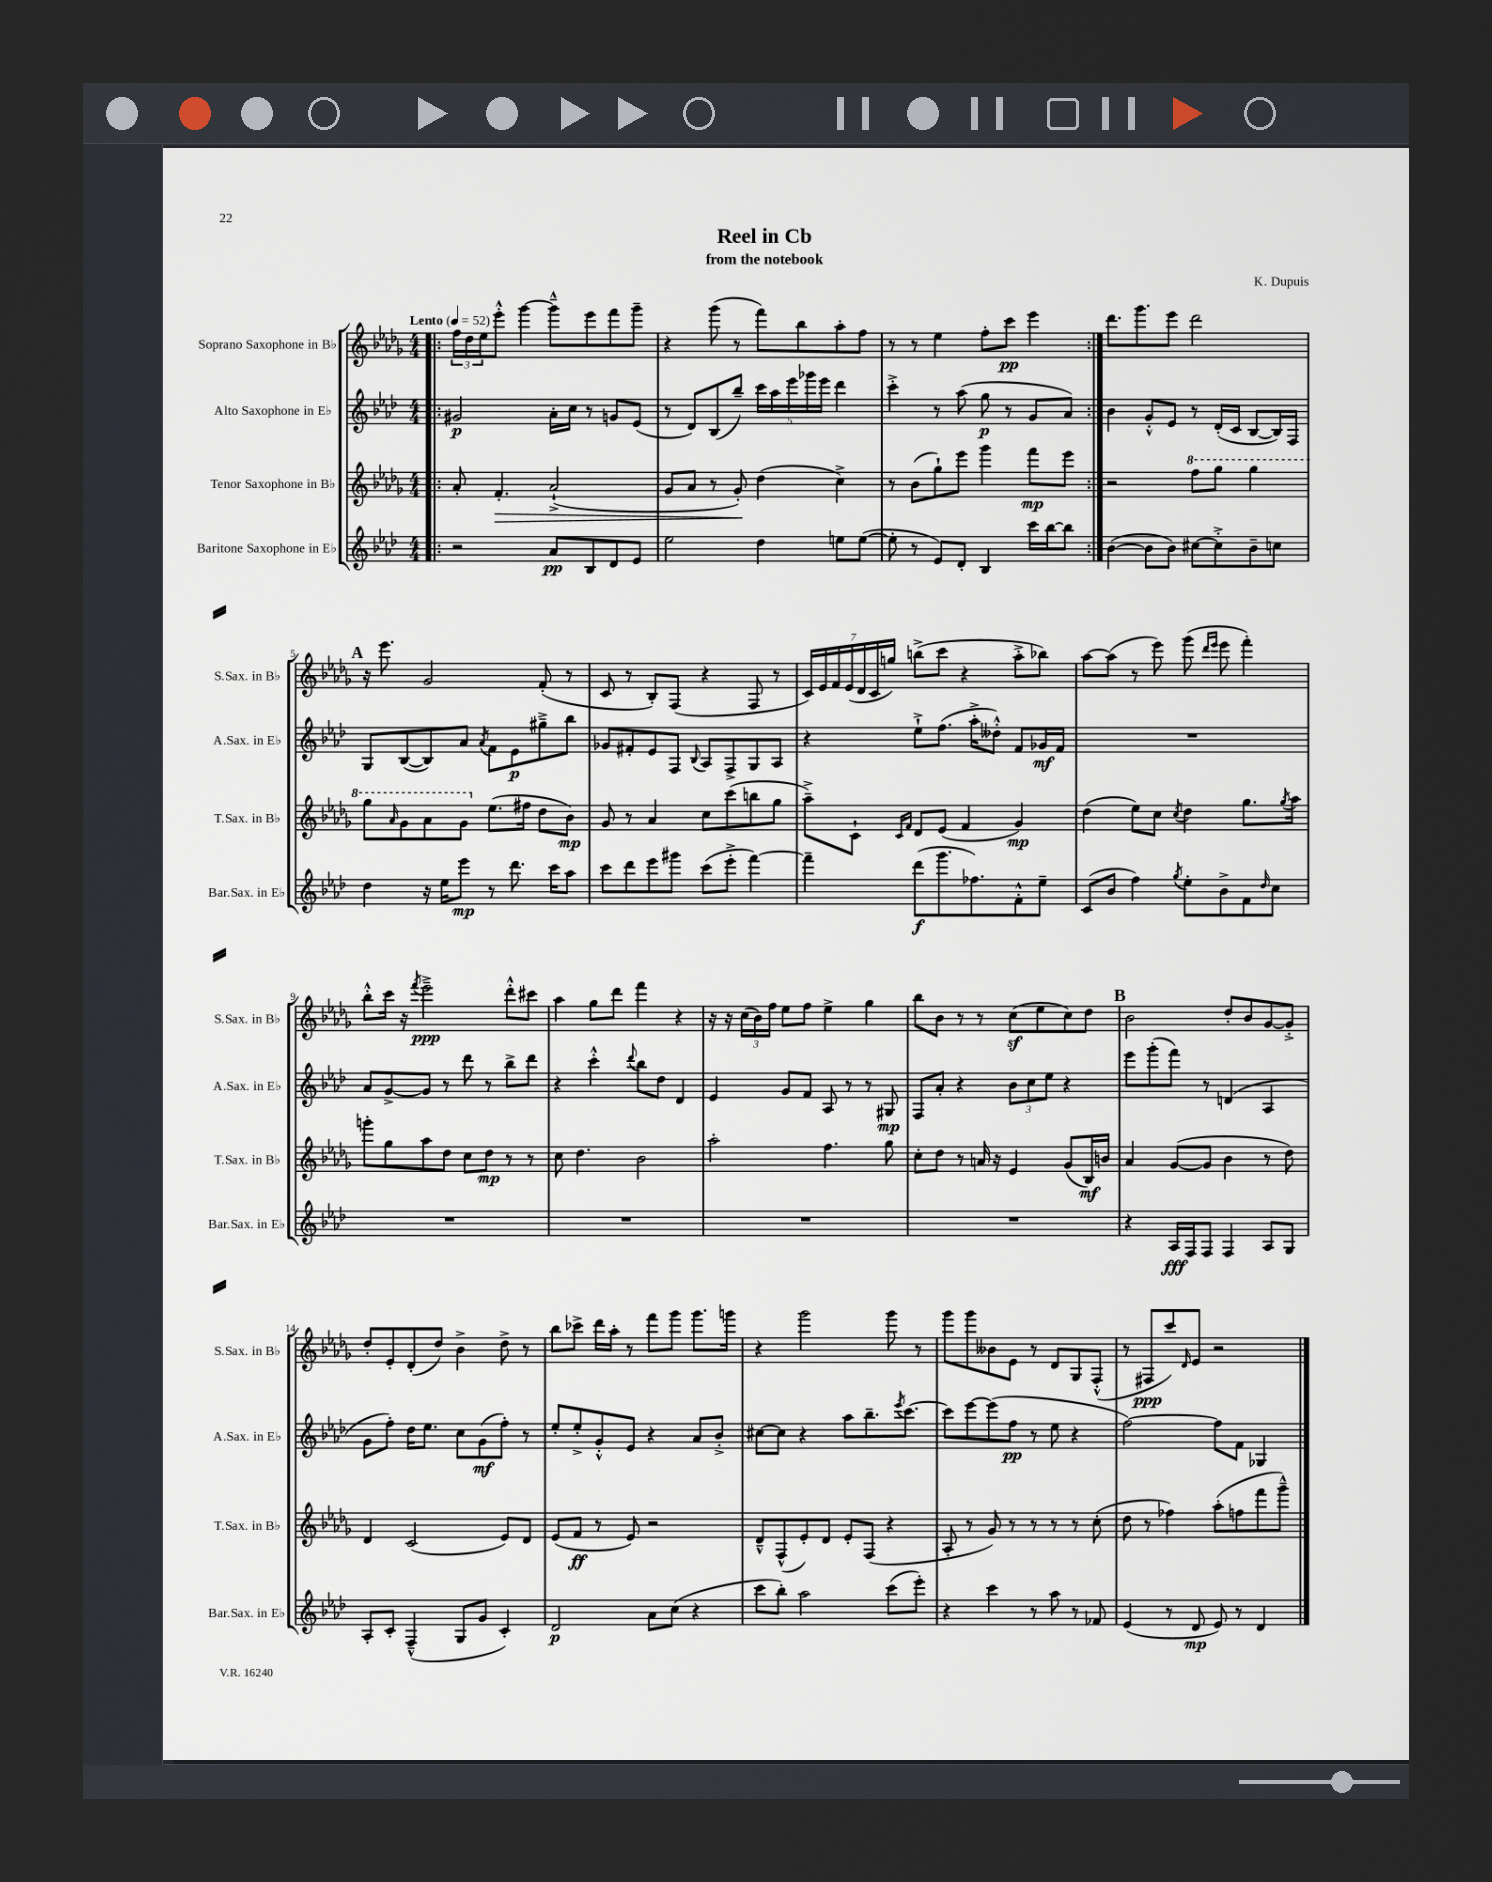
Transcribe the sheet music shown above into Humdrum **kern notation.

**kern	**dynam	**kern	**dynam	**kern	**dynam	**kern	**dynam
*part4	*part4	*part3	*part3	*part2	*part2	*part1	*part1
*staff4	*staff4	*staff3	*staff3	*staff2	*staff2	*staff1	*staff1
*I"Baritone Saxophone in E♭	*	*I"Tenor Saxophone in B♭	*	*I"Alto Saxophone in E♭	*	*I"Soprano Saxophone in B♭	*
*I'Bar.Sax. in E♭	*	*I'T.Sax. in B♭	*	*I'A.Sax. in E♭	*	*I'S.Sax. in B♭	*
*clefG2	*	*clefG2	*	*clefG2	*	*clefG2	*
*k[b-e-a-d-]	*	*k[b-e-a-d-g-]	*	*k[b-e-a-d-]	*	*k[b-e-a-d-g-]	*
*M4/4	*	*M4/4	*	*M4/4	*	*M4/4	*
*MM52	*	*MM52	*	*MM52	*	*MM52	*
=1!|:	=1!|:	=1!|:	=1!|:	=1!|:	=1!|:	=1!|:	=1!|:
!	!	!	!	!	!	!LO:TX:a:B:t=Lento	!
2r	.	8a-'/	.	2g#X/	p	24ff\LL	.
.	.	.	.	.	.	24dd-\	.
.	.	.	.	.	.	24ee-\J	.
!	!	!	!LO:HP:b	!	!	!	!
.	.	4.f'/	>	.	.	8eee-'^^\J	.
.	.	.	.	.	.	[4ggg-\	.
8a-/L	pp	(2a-`^/	.	16a-'\LL	.	8ggg-~^^\L]	.
.	.	.	.	16cc\JJ	.	.	.
8B-/	.	.	.	8r	.	8eee-\	.
8d-/	.	.	.	8gn/L	.	8fff\	.
8e-/J	.	.	.	(8e-/J	.	8ggg-~\J	.
=2	=2	=2	=2	=2	=2	=2	=2
2ee-\	.	8g-/L	.	8r	.	4r	.
.	.	8a-/J	.	8d-/L)	.	.	.
.	.	8r	.	(8B-/	.	(8ggg-\	.
.	.	8g-'/)	.	8bb-~/J)	.	8r	.
4dd-\	.	(4dd-\	]	20ccc\LL	.	8fff\L)	.
.	.	.	.	20aa-\	.	.	.
.	.	.	.	20eee-\	.	.	.
.	.	.	.	.	.	8bb-\	.
.	.	.	.	20ggg-X\	.	.	.
.	.	.	.	20eee-\JJ	.	.	.
8een\L	.	4cc^\)	.	4ddd-\	.	8aa-'\	.
([8ee\J	.	.	.	.	.	8ff\J	.
=3	=3	=3	=3	=3	=3	=3	=3
8ee'\]	.	8r	.	4ccc'^\	.	8r	.
8r	.	(8b-\L	.	.	.	8r	.
8e-/L)	.	8gg-`\)	.	8r	.	4ee-\	.
8d-'/J	.	8eee-\J	.	(8aa-\	.	.	.
4B-/	.	4ggg-\	.	8gg\	p	8ff'\L	.
.	.	.	.	8r	.	8ccc\J	pp
16ccc\LL	.	8fff\L	mp	8g/L	.	4eee-\	.
[16bb-\J	.	.	.	.	.	.	.
8bb-\J]	.	8eee-\J	.	8a-/J)	.	.	.
=4:|!	=4:|!	=4:|!	=4:|!	=4:|!	=4:|!	=4:|!	=4:|!
([4b-\	.	2r	.	4b-\	.	8.ddd-\L	.
.	.	.	.	.	.	8.ggg-\	.
8b-\L]	.	.	.	8g'^^/L	.	.	.
8b-\J)	.	.	.	8e-/J	.	8eee-\J	.
*	*	*8va	*	*	*	*	*
[8cc#X\L	.	8fff\L	.	8r	.	2ddd-\	.
8cc#'^\]	.	8ggg-\J	.	(16d-'/LL	.	.	.
.	.	.	.	16c/JJ	.	.	.
8b-~\	.	4ggg-\	.	[8B-/L	.	.	.
8ccn\J	.	.	.	16B-/L])	.	.	.
.	.	.	.	16F/JJ	.	.	.
!!LO:LB:g=z
!!LO:REH:place=s1:t=A
=5	=5	=5	=5	=5	=5	=5	=5
4dd-\	.	8ggg-\L	.	8G/L	.	16r	.
.	.	.	.	.	.	8.eee-\	.
.	.	16qqaa-/	.	.	.	.	.
.	.	8gg-\	.	([8B-/	.	.	.
16r	.	8aa-\	.	8B-/])	.	2g-/	.
16ee-\KL	.	.	.	.	.	.	.
8eee-\J	mp	8gg-\J	.	8a-/J	.	.	.
.	.	.	.	8qa-/	.	.	.
*	*	*X8va	*	*	*	*	*
8r	.	(8.ee-\L	.	8f\L	.	.	.
8.ddd-\	.	.	.	8e-\	p	.	.
.	.	16ff#X\Jk	.	.	.	.	.
.	.	8dd-\L	.	8gg#X~^\	.	(8f'/	.
16ccc\KL	.	.	.	.	.	.	.
8aa-\J	.	8b-\J)	mp	8bb-\J	.	8r	.
=6	=6	=6	=6	=6	=6	=6	=6
8ccc\L	.	8g-/	.	8g-X/L	.	8c/	.
8ddd-\	.	8r	.	8f#X'/	.	8r	.
8eee-\	.	4a-/	.	8e-/	.	8B-'/L)	.
8ggg#X\J	.	.	.	8F/J	.	(8F/J	.
.	.	.	.	8qqB-/	.	.	.
(8ccc\L	.	8cc\L	.	8A-/L	.	4r	.
8eee-'^\J	.	(8ccc\	.	8F^/	.	.	.
[4fff\)	.	8bbn\	.	8G/	.	8F/	.
.	.	8gg-\J	.	8A-/J	.	8r	.
=7	=7	=7	=7	=7	=7	=7	=7
4fff~\]	.	8aa-~^\L)	.	4r	.	28c/LL)	.
.	.	.	.	.	.	28e-/	.
.	.	.	.	.	.	28f/	.
.	.	.	.	.	.	(28e-/	.
.	.	8c`\J	.	.	.	.	.
.	.	.	.	.	.	28d-/	.
.	.	.	.	.	.	28c/	.
.	.	.	.	.	.	28ggn/JJ)	.
.	.	16qqc/LL	.	.	.	.	.
.	.	16qqf/JJ	.	.	.	.	.
(8ddd-\L	f	8d-/L	.	8ee-`^\L	.	(8bbn^\L	.
8.ggg\	.	(8e-/J	.	(8.ff\J	.	8ccc\J	.
.	.	4f/	.	.	.	4r	.
8.ff-X\)	.	.	.	16aa-'^\KL	.	.	.
.	.	.	.	8dd--X'^^\J)	.	.	.
8f'^^\	.	4g-/)	mp	8f/L	.	8aa-'^\L	.
8ee-~\J	.	.	.	16g-X/L	mf	8bb-X\J)	.
.	.	.	.	16f/JJ	.	.	.
=8	=8	=8	=8	=8	=8	=8	=8
(8c/L	.	(4dd-\	.	1r	.	[8aa-\L	.
8b-/J	.	.	.	.	.	(8aa-\J]	.
4ff\)	.	8ee-\L)	.	.	.	8r	.
.	.	8cc\J	.	.	.	8eee-\)	.
8qgg/	.	8qcc/	.	.	.	.	.
8ee-'\L	.	4dd-\	.	.	.	(8ggg-\	.
.	.	.	.	.	.	16qqddd-/LL	.
.	.	.	.	.	.	16qqeee-/JJ	.
8b-^\	.	.	.	.	.	8eee-\	.
8f\	.	8.gg-\L	.	.	.	4fff'\)	.
16qqdd-/	.	.	.	.	.	.	.
8cc\J	.	.	.	.	.	.	.
.	.	8qgg-/	.	.	.	.	.
.	.	16aa-\Jk	.	.	.	.	.
!!LO:LB:g=z
=9	=9	=9	=9	=9	=9	=9	=9
1r	.	8gggn'\L	.	8a-/L	.	8bb-'^^\L	.
.	.	8gg-\	.	[8g^/	.	16ccc\Jk	.
.	.	.	.	.	.	16r	.
.	.	.	.	.	.	8qfff/	.
.	.	8aa-\	.	8g/J]	.	2eee-~^\	ppp
.	.	8dd-\J	.	8r	.	.	.
.	.	8cc\L	.	8ddd-\	.	.	.
.	.	8dd-\J	mp	8r	.	.	.
.	.	8r	.	8bb-^\L	.	8ddd-'^^\L	.
.	.	8r	.	8ddd-\J	.	8ccc#X\J	.
=10	=10	=10	=10	=10	=10	=10	=10
1r	.	8cc\	.	4r	.	4aa-\	.
.	.	4.dd-\	.	.	.	.	.
.	.	.	.	4ccc'^^\	.	8gg-\L	.
.	.	.	.	.	.	8ddd-\J	.
.	.	.	.	8qqddd-/	.	.	.
.	.	2b-\	.	8bb-\L	.	4fff\	.
.	.	.	.	8dd-\J	.	.	.
.	.	.	.	4d-/	.	4r	.
=11	=11	=11	=11	=11	=11	=11	=11
1r	.	2aa-'\	.	4e-/	.	16r	.
.	.	.	.	.	.	16r	.
.	.	.	.	.	.	(24cc\LL	.
.	.	.	.	.	.	24b-\)	.
.	.	.	.	.	.	24ff\JJ	.
.	.	.	.	8g/L	.	8ee-\L	.
.	.	.	.	8f/J	.	8ff\J	.
.	.	4.ff\	.	8A-/	.	4ee-^\	.
.	.	.	.	8r	.	.	.
.	.	.	.	8r	.	4gg-\	.
.	.	8gg-\	.	8G#X/	mp	.	.
=12	=12	=12	=12	=12	=12	=12	=12
1r	.	8cc'\L	.	8F/L	.	8bb-\L	.
.	.	8dd-\J	.	8a-'/J	.	8b-\J	.
.	.	8r	.	4r	.	8r	.
.	.	16an/	.	.	.	8r	.
.	.	16r	.	.	.	.	.
.	.	4e-/	.	12b-\L	.	(8ccz\L	.
.	.	.	.	12cc\	.	.	.
.	.	.	.	.	.	8ee-\	.
.	.	.	.	12ee-\J	.	.	.
.	.	(8g-/L	.	4r	.	8cc\)	.
.	.	16B-/L)	mf	.	.	8dd-\J	.
.	.	16bn/JJ	.	.	.	.	.
!!LO:REH:place=s1:t=B
=13	=13	=13	=13	=13	=13	=13	=13
4r	.	4a-/	.	8eee-\L	.	2b-\	.
.	.	.	.	(8ggg'\	.	.	.
16A-/LL	fff	([8g-/L	.	8fff\J)	.	.	.
16F/J	.	.	.	.	.	.	.
8F/J	.	8g-/J]	.	8r	.	.	.
4F/	.	4b-\	.	(4dn/	.	8dd-'/L	.
.	.	.	.	.	.	8b-/	.
8A-/L	.	8r	.	4A-/	.	[8g-/	.
8G/J	.	8dd-\)	.	.	.	8g-'^/J]	.
!!LO:LB:g=z
=14	=14	=14	=14	=14	=14	=14	=14
8A-'/L	.	4d-/	.	8g\L	.	8dd-'/L	.
8c'/J	.	.	.	8ff'\J)	.	8e-'/	.
(4F~^^/	.	(2c/	.	16dd-\KL	.	(8d-'/	.
.	.	.	.	8.ee-\J	.	.	.
.	.	.	.	.	.	8dd-/J)	.
8G/L	.	.	.	8cc\L	.	4b-^\	.
8g/J	.	.	.	(8g\	mf	.	.
4c'/)	.	8e-/L)	.	8ff'\J)	.	8dd-^\	.
.	.	8d-/J	.	8r	.	8r	.
=15	=15	=15	=15	=15	=15	=15	=15
2d-/	p	(8e-/L	.	8ee-'/L	.	8bb-\L	.
.	.	8f/J	ff	8ee-'^/	.	8ccc-X^\J	.
.	.	8r	.	8g'^^/	.	16ddd-\LL	.
.	.	.	.	.	.	16aa-'\JJ	.
.	.	8e-/)	.	8e-/J	.	8r	.
8a-\L	.	2r	.	4r	.	8fff\L	.
(8cc\J	.	.	.	.	.	8ggg-\J	.
4r	.	.	.	8a-/L	.	8.ggg-\L	.
.	.	.	.	8b-'^/J	.	.	.
.	.	.	.	.	.	16gggn\Jk	.
=16	=16	=16	=16	=16	=16	=16	=16
8ccc\L	.	8d-~^^/L	.	[8cc#X\L	.	4r	.
8bb-'\J)	.	(8F^^/	.	8cc#\J]	.	.	.
2aa-\	.	8e-'/)	.	4r	.	2ggg-\	.
.	.	8d-/J	.	.	.	.	.
.	.	8e-'/L	.	8aa-\L	.	.	.
.	.	(8F/J	.	8.bb-~\	.	.	.
(8ccc\L	.	4r	.	.	.	8ggg-\	.
.	.	.	.	8qeee-/	.	.	.
.	.	.	.	[8.ccc\J	.	.	.
8eee-'\J)	.	.	.	.	.	8r	.
=17	=17	=17	=17	=17	=17	=17	=17
4r	.	8A-'/	.	8ccc\L]	.	8ggg-\L	.
.	.	8r	.	[8eee-\	.	8ggg-\	.
4ccc\	.	8g-/)	.	(8eee-\]	.	8b--X\	.
.	.	8r	.	8ff\J	pp	8e-\J	.
8r	.	8r	.	8r	.	8r	.
8aa-\	.	8r	.	8ee-\	.	8d-/L	.
8r	.	8r	.	4r	.	8G-/	.
8f-X/	.	(8cc'\	.	.	.	(8F'^^/J	.
=18	=18	=18	=18	=18	=18	=18	=18
(4e-/	.	8dd-\	.	[2ff\)	.	8r	.
.	.	8r	.	.	.	8F#X/L	ppp
8r	.	4ff-X\)	.	.	.	8ccc/)	.
.	.	.	.	.	.	16qqd-/	.
8d-/	mp	.	.	.	.	8e-/J	.
8e-/)	.	(8aa-'\L	.	8ff\L]	.	2r	.
8r	.	8ffn\	.	8f\J	.	.	.
4d-/	.	8fff\	.	4G-X/	.	.	.
.	.	8ggg-~^^\J)	.	.	.	.	.
==	==	==	==	==	==	==	==
*-	*-	*-	*-	*-	*-	*-	*-
